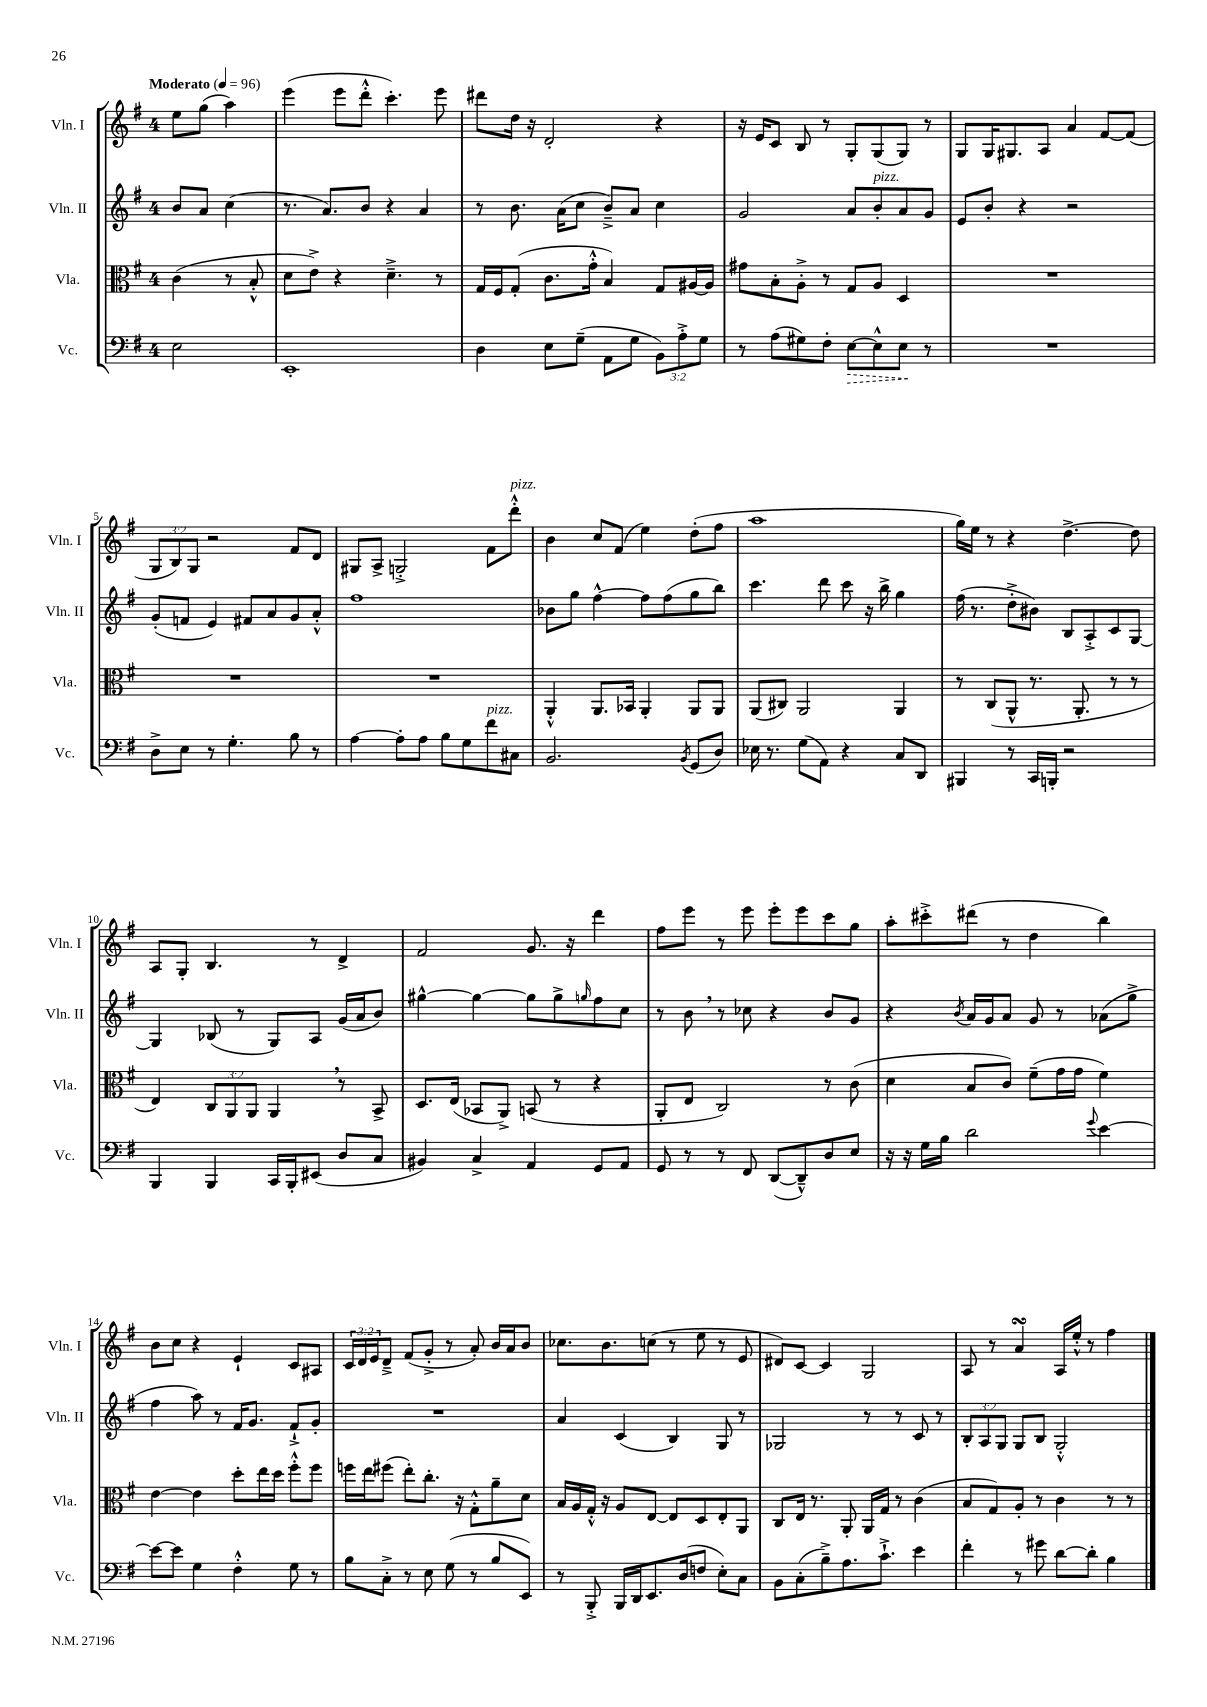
<<
\new StaffGroup <<
\new Staff = "s0" \with { instrumentName = "Vln. I" shortInstrumentName = "Vln. I" } {
    \clef treble \key g \major \once \override Staff.TimeSignature.style = #'single-digit \time 4/4 \override Staff.TupletNumber.text = #tuplet-number::calc-fraction-text \partial 2 \tempo "Moderato" 4 = 96
    e''8 g''8( a''4) |
    e'''4( e'''8 d'''8-.-^ c'''4.-.) e'''8 |
    dis'''8 d''16 r16 d'2-. r4 |
    r16 e'16 c'8 b8 r8 g8-. g8( g8) r8 |
    g8 g16 gis8. a8 a'4 fis'8~ fis'8( |
    \tuplet 3/2 { g8 b8) g8 } r2 fis'8 d'8 |
    gis8 a8-> g2-.-> fis'8 d'''8-.-^^\markup { \italic "pizz." } |
    b'4 c''8 fis'8( e''4) d''8-.( fis''8 |
    a''1 |
    g''16) e''16 r8 r4 d''4.~-> d''8 |
    a8 g8-. b4. r8 d'4-> |
    fis'2 g'8. r16 d'''4 |
    fis''8 e'''8 r8 e'''8 e'''8-. e'''8 c'''8 g''8 |
    a''8-. cis'''8-.-> dis'''8( r8 d''4 b''4) |
    b'8 c''8 r4 e'4-! c'8 ais8 |
    \tuplet 3/2 { c'16 d'16 e'16 } d'8---> fis'8( g'8-.-> r8 a'8-.) b'16 a'16 b'8 |
    ces''8. b'8. c''8( r8 e''8 r8 e'8 |
    dis'8) c'8~ c'4 g2 |
    a8 r8 a'4\turn a16 e''16-.-^ r8 fis''4 \bar "|." |
}
\new Staff = "s1" \with { instrumentName = "Vln. II" shortInstrumentName = "Vln. II" } {
    \clef treble \key g \major \once \override Staff.TimeSignature.style = #'single-digit \time 4/4 \override Staff.TupletNumber.text = #tuplet-number::calc-fraction-text \partial 2
    b'8 a'8 c''4( |
    r8. a'8.) b'8 r4 a'4 |
    r8 b'8. a'16( c''8 b'8--->) a'8 c''4 |
    g'2 a'8 b'8-.^\markup { \italic "pizz." } a'8 g'8 |
    e'8 b'8-. r4 r2 |
    g'8-.( f'8 e'4) fis'8 a'8 g'8 a'8-.-^ |
    fis''1 |
    bes'8 g''8 fis''4~-^ fis''8 fis''8( g''8 b''8) |
    c'''4. d'''8 c'''8 r16 b''16-> g''4 |
    fis''16( r8. d''8-.-> bis'8) b8 a8-.-> c'8 g8~ |
    g4 bes8( r8 g8) a8 g'16( a'16 b'8) |
    gis''4~-^ gis''4~ gis''8 gis''8-> \grace { g''16 } fis''8 c''8 |
    r8 b'8 \breathe r8 ces''8 r4 b'8 g'8 |
    r4 \acciaccatura { b'8 } a'16 g'16 a'8 g'8 r8 aes'8( g''8-> |
    fis''4 a''8) r8 fis'16 g'8. fis'8-!-> g'8-. |
    R1 |
    a'4 c'4( b4) g8 r8 |
    ges2 r8 r8 c'8 r8 |
    \tuplet 3/2 { b8-. a8 g8 } g8 b8 g2-.-^ \bar "|." |
}
\new Staff = "s2" \with { instrumentName = "Vla." shortInstrumentName = "Vla." } {
    \clef alto \key g \major \once \override Staff.TimeSignature.style = #'single-digit \time 4/4 \override Staff.TupletNumber.text = #tuplet-number::calc-fraction-text \partial 2
    c'4( r8 b8-.-^ |
    d'8 e'8->) r4 d'4.---> r8 |
    g16 fis16 g8-.( c'8. g'16-.-^ b4) g8 ais16~ ais16 |
    gis'8 b8-. a8-.-> r8 g8 a8 d4 |
    R1 |
    R1 |
    R1 |
    a,4-.-^ a,8. bes,16 a,4-. a,8 a,8 |
    a,8( cis8) a,2 a,4 |
    r8 c8( a,8-^ r8. a,8.-. r8 r8 |
    e4) \tuplet 3/2 { c8 a,8 a,8 } a,4 \breathe r8 b,8-> |
    d8. e16( bes,8 a,8->) b,8( r8 r4 |
    a,8-. e8 c2) r8 c'8( |
    d'4 b8 c'8) fis'8--( g'16 g'16 fis'4) |
    e'4~ e'4 d''8-. e''16 d''16 fis''8-.-^ fis''8 |
    f''16 e''16 fis''8( e''8-.) c''8.-. r16 g8-.-^ a'8-- d'8 |
    b16 a16 g16-.-^ r16 a8 e8~ e8 d8 e8-. a,8 |
    c8 e16 r8. a,8-. a,16 g16 r8 c'4( |
    b8 g8) a8-. r8 c'4 r8 r8 \bar "|." |
}
\new Staff = "s3" \with { instrumentName = "Vc." shortInstrumentName = "Vc." } {
    \clef bass \key g \major \once \override Staff.TimeSignature.style = #'single-digit \time 4/4 \override Staff.TupletNumber.text = #tuplet-number::calc-fraction-text \partial 2
    e2 |
    e,1-. |
    d4 e8 g8--( a,8 g8 \tuplet 3/2 { b,8) a8-.-> g8 } |
    r8 a8( gis8) fis8-. \once \override Hairpin.style = #'dashed-line e8~\> e8-^ e8\! r8 |
    R1 |
    d8-> e8 r8 g4.-. b8 r8 |
    a4~ a8-. a8 b8 g8 fis'8^\markup { \italic "pizz." } cis8 |
    b,2. \acciaccatura { b,8 } g,8( d8) |
    ees16 r8. g8( a,8) r4 c8 d,8 |
    bis,,4 r8 c,16 b,,16-. r2 |
    b,,4 b,,4 c,16 b,,16-. eis,8( d8 c8 |
    bis,4) c4-> a,4 g,8 a,8 |
    g,8 r8 r8 fis,8 d,8~( d,8---^) d8 e8 |
    r16 r16 g16 b16 d'2 \appoggiatura { g'8 } e'4~ |
    e'8~ e'8 g4 fis4-.-^ g8 r8 |
    b8 c8-.-> r8 e8 g8( r8 b8 e,8) |
    r8 b,,8-.-> b,,16 d,16 e,8. d16( f8 e8-.) c8 |
    b,8 c8-.( b8--->) a8. c'8.-!-> e'4 |
    fis'4-. r8 gis'8 d'8~ d'8-. b4 \bar "|." |
}
>>
>>
